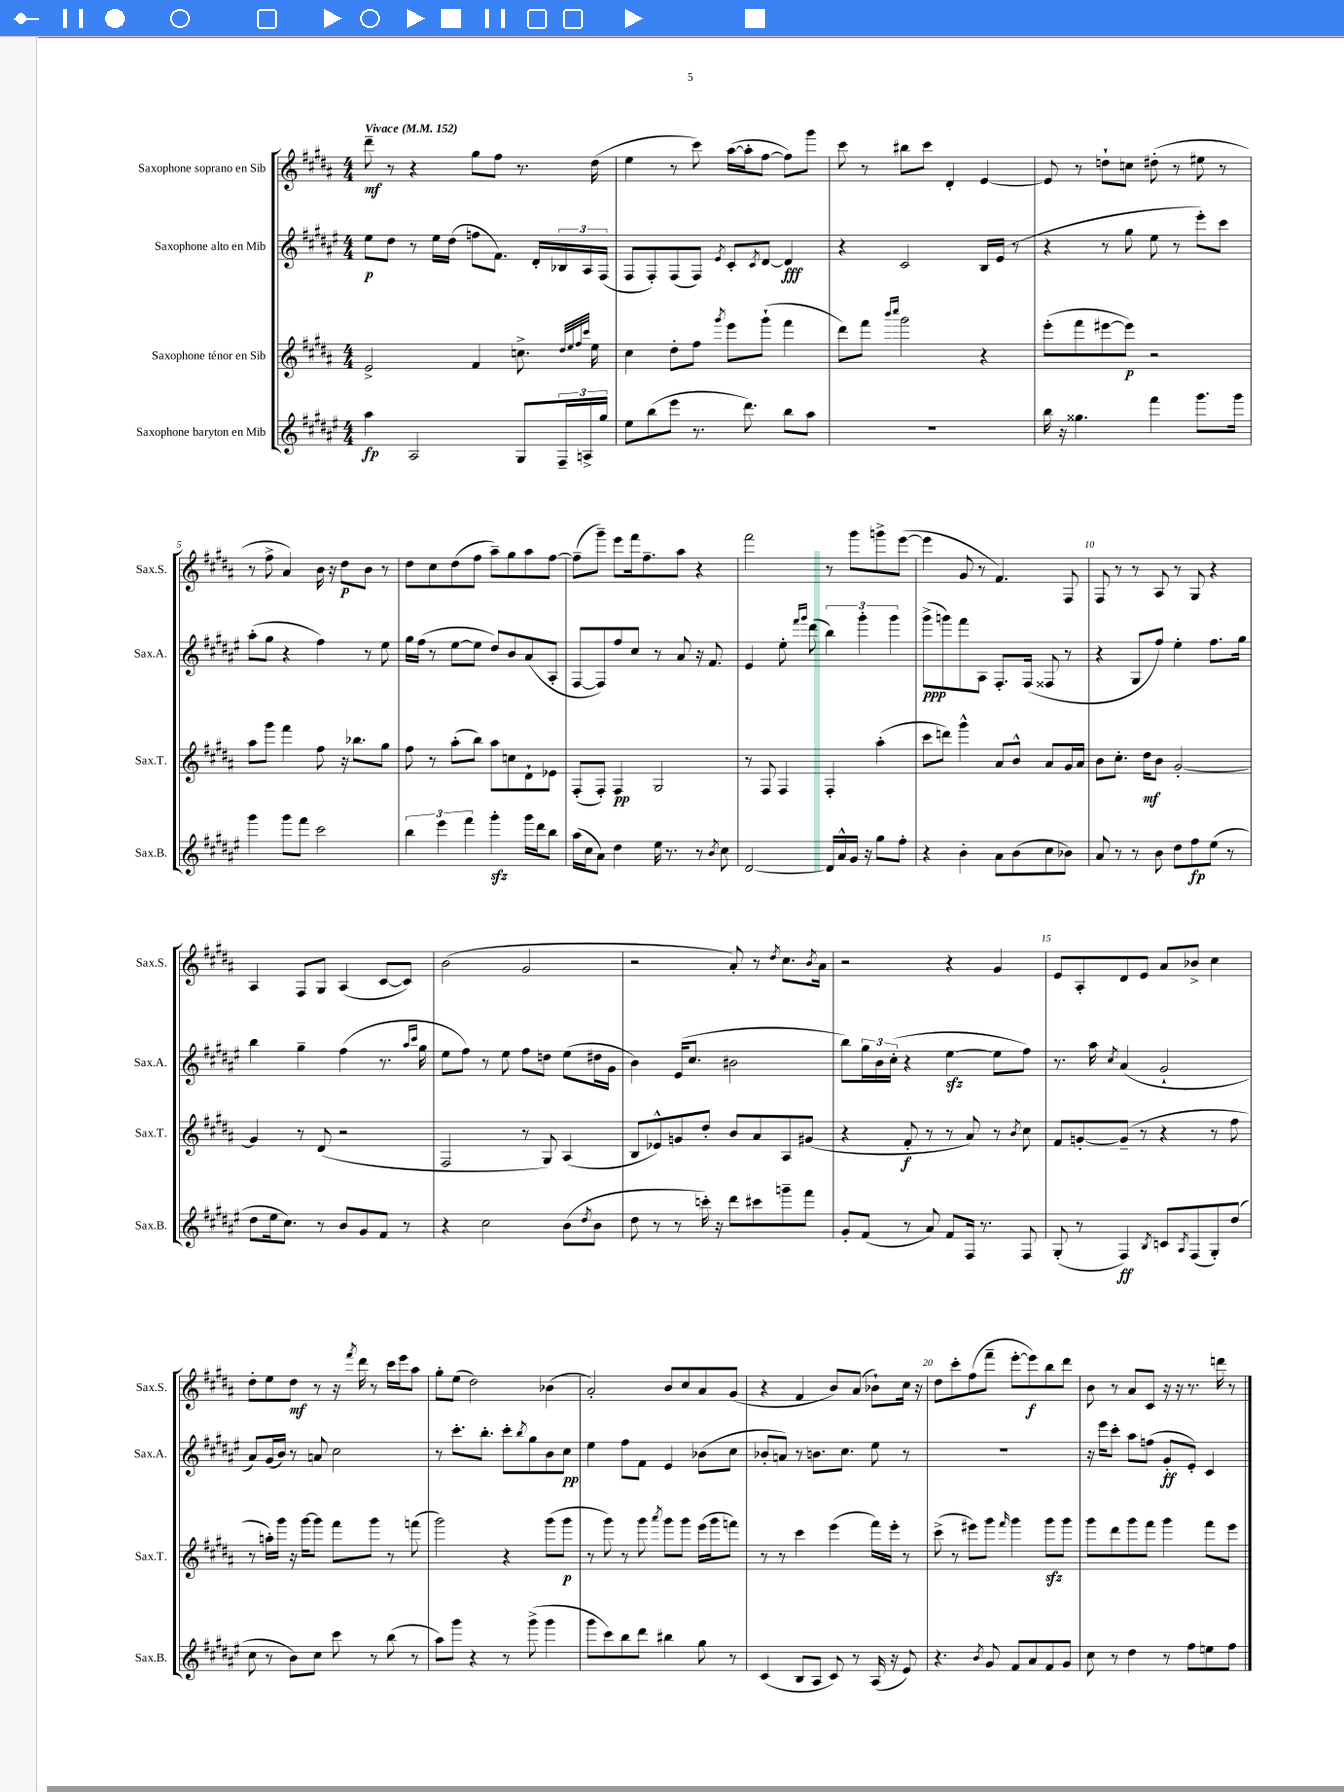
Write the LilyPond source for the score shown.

<<
\new StaffGroup <<
\new Staff = "s0" \with { instrumentName = "Saxophone soprano en Sib" shortInstrumentName = "Sax.S." } {
    \clef treble \key b \major \numericTimeSignature \time 4/4 \tempo "Vivace" 4 = 152
    dis'''8--\mf r8 r4 gis''8 fis''8 r8. dis''16( |
    e''4 r8 cis'''8) ais''16~( ais''16-. fis''8~ fis''8) gis'''8 |
    cis'''8 r8 bis''8 cis'''8 dis'4-. e'4~ |
    e'8 r8 d''8-! c''8 dis''8-.( r8 eis''8 r8 |
    r8 fis''8-> ais'4) b'16 r16 dis''8\p b'8 r8 |
    dis''8 cis''8 dis''8( fis''8 ais''8--) gis''8 ais''8 fis''8~ |
    fis''8--( gis'''8--) e'''8 fis'''16 fis''8.-- ais''8 r4 |
    fis'''2 r8 gis'''8 g'''8-> e'''8~( |
    e'''4 gis'8 r8 fis'4.) fis8 |
    fis8 r8 r8 ais8 r8 gis8 r4 |
    ais4 fis8 gis8 ais4( cis'8~ cis'8) |
    b'2( gis'2 |
    r2 ais'8-.) r8 \acciaccatura { dis''8 } cis''8. \acciaccatura { b'8 } ais'16 |
    r2 r4 gis'4 |
    e'8 ais8-. dis'8 e'8 ais'8 bes'8-> cis''4 |
    dis''8-. e''8 dis''8\mf r8 r16 \acciaccatura { fis'''8 } dis'''16 r8 cis'''16 e'''16 ais''8 |
    gis''8-. e''8( dis''2) bes'4( |
    ais'2-.) b'8 cis''8 ais'8 gis'8( |
    r4 fis'4 b'8) ais'8( bes'8-!) cis''16 r16 |
    dis''8 cis'''8-. fis''8( fis'''8-- e'''8~-. e'''8\f) b''8 dis'''8 |
    b'8 r8 ais'8 cis'8 r16 r16 r8. d'''16 r8 \bar "|." |
}
\new Staff = "s1" \with { instrumentName = "Saxophone alto en Mib" shortInstrumentName = "Sax.A." } {
    \clef treble \key fis \major \numericTimeSignature \time 4/4
    eis''8\p dis''8 r8 eis''16 dis''16( f''8 fis'8.) dis'16-. \tuplet 3/2 { bes16 ais16 fis16( } |
    fis8 fis8-.) fis8( fis8) \acciaccatura { eis'8 } cis'8-. \acciaccatura { cis'8 } dis'8~ dis'4\fff |
    r4 cis'2 b16 eis'16( r8 |
    r4 r8 gis''8 eis''8 r8 eis'''8-.) cis'''8 |
    ais''8-.( gis''8 r4 fis''4) r8 eis''8 |
    gis''16 fis''16( r8 eis''8~ eis''8 dis''8) b'8 ais'8( ais8-. |
    fis8~ fis8) fis''8 cis''8 r8 ais'8 r16 fis'8. |
    eis'4 eis''8-. \grace { fis'''16 gis'''16 } dis'''8( \tuplet 3/2 { b''4) gis'''4-. gis'''4 } |
    gis'''8->\ppp( g'''8) fis'''8 ais8 fis8.-. fis16( fisis8 r8 |
    r4 gis8 fis''8) eis''4-. fis''8. gis''16 |
    b''4 gis''4-- fis''4( r8. \grace { ais''16 cis'''16 } gis''16 |
    eis''8 fis''8) r8 eis''8 fis''8 d''8 eis''8( dis''16 gis'16 |
    b'4) eis'16( cis''8. bis'2 |
    b''8) \tuplet 3/2 { gis''16 b'16 cis''16-.( } r4 eis''4~\sfz eis''8 fis''8) |
    r8. ais''16 \acciaccatura { cis''8 } ais'4( gis'2-! |
    ais'8) gis'16( b'16) r8 a'8 cis''2 |
    r8 cis'''8.-. b''8.-. cis'''8-. \acciaccatura { b''8 } gis''8 b'8 cis''8\pp |
    eis''4 fis''8 fis'8 eis'4 bes'8( cis''8 |
    bes'8-. a'8) r8 b'8. cis''8. eis''8 r8 |
    R1 |
    r16 eis'''16 cis'''8-. ais''8 f''8( gis'8-.\ff eis'8-.) cis'4 \bar "|." |
}
\new Staff = "s2" \with { instrumentName = "Saxophone ténor en Sib" shortInstrumentName = "Sax.T." } {
    \clef treble \key b \major \numericTimeSignature \time 4/4
    e'2-> fis'4 c''8.-> \grace { dis''32 e''32 fis''32 cis'''32 } e''16 |
    cis''4 dis''8-. fis''8 \acciaccatura { gis'''8 } e'''8 gis'''8-!( fis'''4 |
    dis'''8) fis'''8 \grace { b'''16 cis''''16 } gis'''2 r4 |
    e'''8-.( fis'''8 eis'''8~ eis'''8\p) r2 |
    ais''8 gis'''8 fis'''4 fis''8 r16 bes''8. gis''8 |
    fis''8 r8 ais''8-.( b''8) ais''8 c''8 dis'8-! ees'8 |
    fis8-.( fis8-.) fis4\pp gis2 |
    r8 fis8 fis4 fis4-. ais''4-.( |
    cis'''8 d'''8) gis'''4-^ ais'8 b'8-^ ais'8 gis'16 ais'16 |
    b'8 cis''8.-. dis''16\mf b'8 gis'2~-. |
    gis'4 r8 dis'8( r2 |
    fis2 r8 gis8) ais4( |
    b8 ees'8-^) g'8 dis''8-. b'8 ais'8 ais8 gis'8( |
    r4 fis'8-.\f r8 r8 ais'8) r8 \acciaccatura { b'8 } cis''8 |
    fis'8 g'8~-. g'8--( r8 r4 r8 fis''8 |
    r8 a''16-.) gis'''16 r16 gis'''16~ gis'''8 fis'''8 gis'''8 r8 f'''8( |
    gis'''2) r4 gis'''8( gis'''8\p |
    r8 gis'''8) r8 gis'''8 \acciaccatura { ais'''8 } gis'''8 gis'''8 e'''16( gis'''16 f'''8) |
    r8 r8 cis'''4 e'''4( fis'''16) e'''16-. r8 |
    cis'''8->( r8 eis'''8) gis'''8 \grace { fis'''16 } gis'''4 gis'''8\sfz gis'''8 |
    gis'''8 dis'''8 gis'''8 fis'''8 gis'''4 fis'''8 e'''8 \bar "|." |
}
\new Staff = "s3" \with { instrumentName = "Saxophone baryton en Mib" shortInstrumentName = "Sax.B." } {
    \clef treble \key fis \major \numericTimeSignature \time 4/4
    ais''4\fp ais2 gis8 \tuplet 3/2 { fis16-- a16-> gis''16 } |
    eis''8 b''8( eis'''8 r8. dis'''8.) b''8 ais''8 |
    R1 |
    b''16 r16 gisis''4. fis'''4 gis'''8. gis'''16 |
    gis'''4 gis'''8 fis'''8 cis'''2 |
    \tuplet 3/2 { b''4 eis'''4 fis'''4 } gis'''4-.\sfz gis'''16 dis'''16 b''8 |
    ais''16( cis''16 ais'8) dis''4 eis''16 r8. r8 \acciaccatura { b'8 } cis''8 |
    dis'2~ dis'16 ais'16-^ gis'16 r16 gis''8 fis''8-. |
    r4 b'4-. ais'8 b'8( cis''8 bes'8) |
    ais'8 r8 r8 b'8 dis''8 fis''8\fp eis''8( r8 |
    dis''8 eis''16 cis''8.) r8 b'8 gis'8 fis'8 r8 |
    r4 cis''2 b'8( \acciaccatura { dis''8 } b'8 |
    dis''8 r8 r8 c'''16-.) r16 dis'''8 cis'''8 g'''8-- fis'''8 |
    gis'8-. fis'8( r8 ais'8) fis'8 fis16 r8. fis8 |
    gis8-.( r8 fis4\ff) \acciaccatura { b8 } c'8 \acciaccatura { ais8 } fis8( gis8-.) dis''8( |
    cis''8 r8 b'8) cis''8 cis'''8 r8 b''8( r8 |
    ais''8) gis'''8 r4 r8 gis'''8->( gis'''4 |
    gis'''8 cis'''8) b''8 dis'''8 bis''4 gis''8 r8 |
    cis'4( b8 ais8 cis'8) r8 ais16( r16 eis'8) |
    r4. \acciaccatura { b'8 } gis'8 fis'8 ais'8 fis'8 gis'8 |
    cis''8 r8 dis''4 r8 fis''8 e''8 fis''8 \bar "|." |
}
>>
>>
\layout { \context { \Score \override BarNumber.break-visibility = ##(#f #t #t) barNumberVisibility = #(every-nth-bar-number-visible 5) } }
